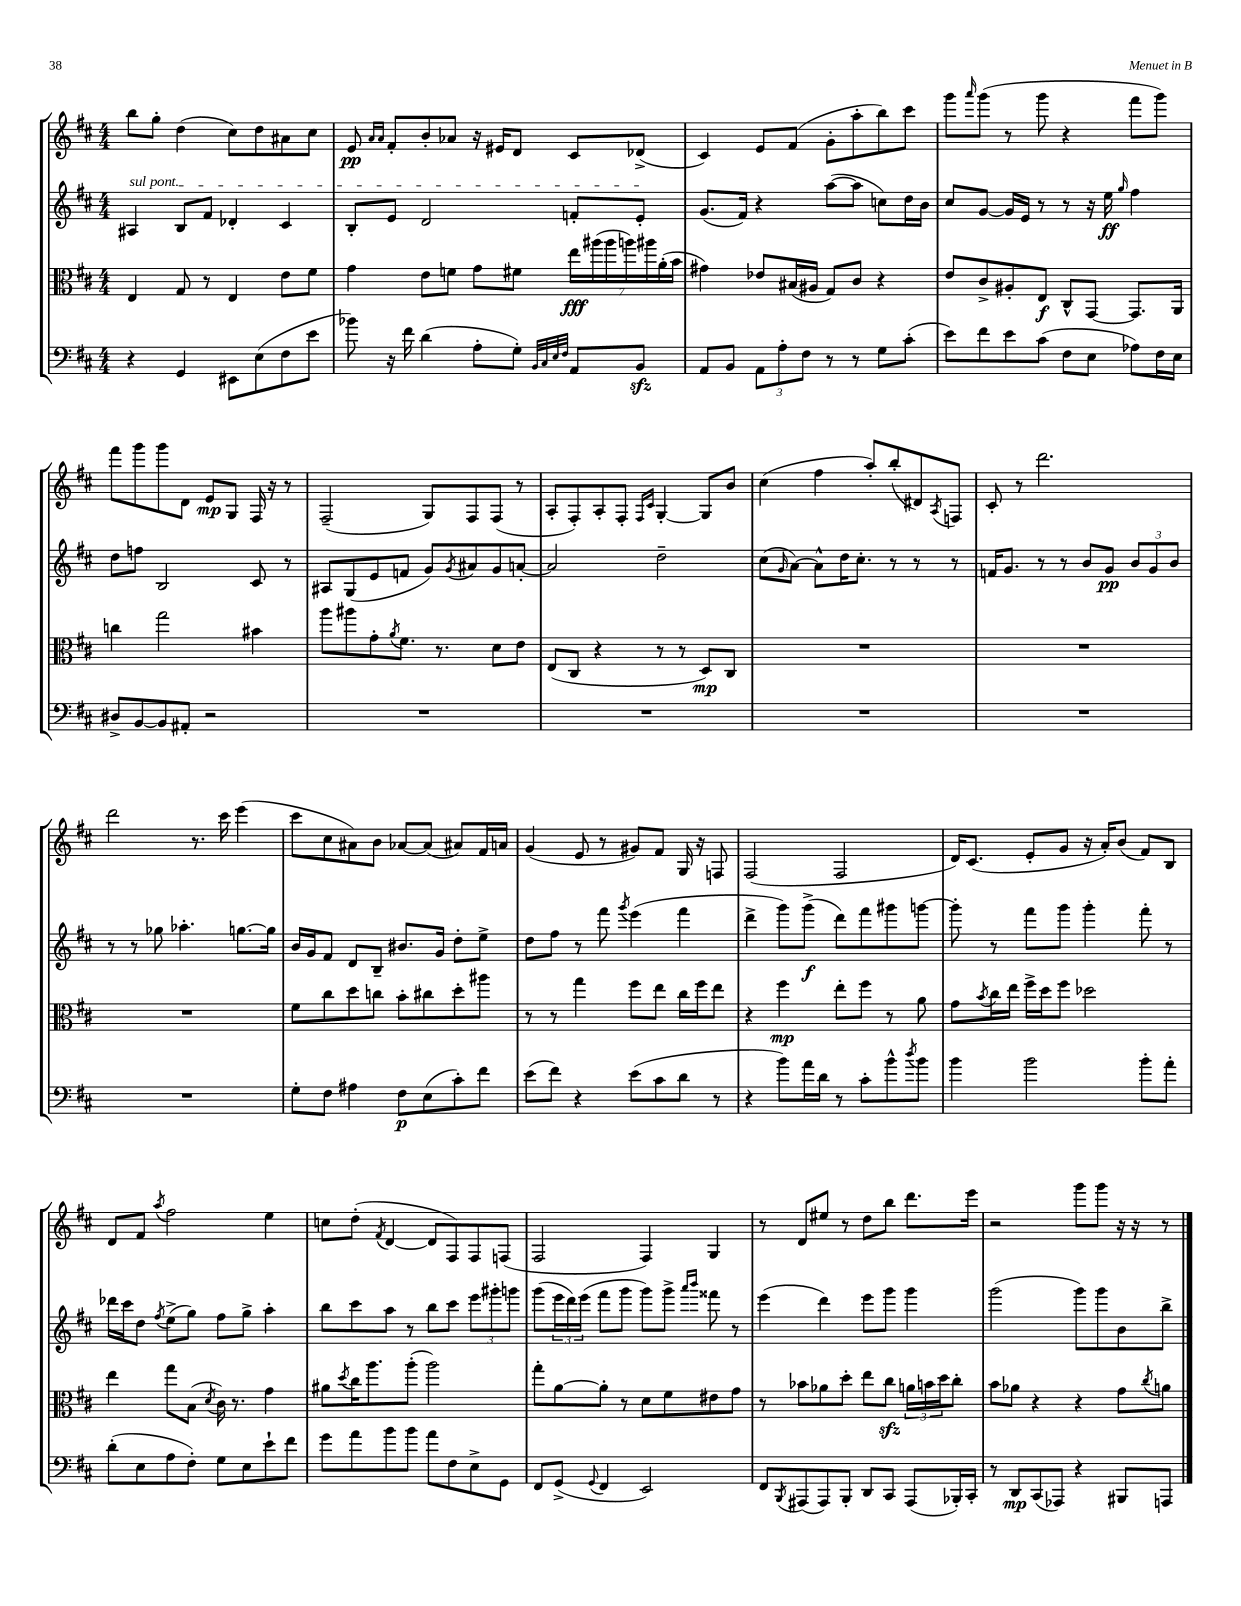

**kern	**kern	**kern	**kern
*staff4	*staff3	*staff2	*staff1
*clefF4	*clefC3	*clefG2	*clefG2
*k[f#c#]	*k[f#c#]	*k[f#c#]	*k[f#c#]
*M4/4	*M4/4	*M4/4	*M4/4
4r	4E	4A#	8bb
.	.	.	8gg'
4GG	8G	8B	(4dd
.	8r	8f#	.
8EE#	4E	4d-'	8cc#)
(8E	.	.	8dd
8F#	8e	4c#	8a#
8e	8f#	.	8cc#
=	=	=	=
8b-)	4g	8B'	8e
.	.	.	16qqa
.	.	.	16qqa
16r	.	8e	8f#'
16f#	.	.	.
(4d	8e	2d	8b'
.	8f	.	8a-
8A'	8g	.	16r
.	.	.	16e#
8G')	8f#	.	8d
32qqBB	.	.	.
32qqC#	.	.	.
32qqE	.	.	.
32qqF#	.	.	.
8AA	28ee	8f'	8c#
.	(28aa#	.	.
.	28aa#	.	.
.	28aa)	.	.
8BB	.	8e'	(8d-^
.	28aa#	.	.
.	(28a'	.	.
.	28b	.	.
=	=	=	=
8AA	4g#)	(8.g	4c#)
8BB	.	.	.
.	.	16f#)	.
12AA	8e-	4r	8e
12A'	.	.	.
.	(16B#	.	(8f#
12F#	.	.	.
.	16A#	.	.
8r	8G)	([8aa	8g'
8r	8c#	8aa]	8aa'
8G	4r	8cc)	8bb)
(8c#'	.	16dd	8ccc#
.	.	16b	.
=	=	=	=
8e)	8e	8cc#	8ggg
.	.	.	16qqaaa
8f#	8c#^	[8g	(8ggg
8e	8A#'	16g]	8r
.	.	16e	.
(8c#	8E	8r	8ggg
8F#	8C#^^	8r	4r
8E	[8GG	16r	.
.	.	16ee	.
.	.	16qqgg	.
8A-)	8.GG]	4ff#	8fff#
16F#	.	.	8ggg)
16E	16AA	.	.
=	=	=	=
8D#^	4cc	8dd	8fff#
[8BB	.	8ff	8ggg
8BB]	2gg	2B	8ggg
8AA#'	.	.	8d
2r	.	.	8e
.	.	.	8G
.	4b#	8c#	16F#
.	.	.	16r
.	.	8r	8r
=	=	=	=
1r	8aa	8A#	(2F#~
.	8aa#	(8G	.
.	8g'	8e	.
.	8qa	.	.
.	8.f#	8f	.
.	.	8g)	8G)
.	8.r	.	.
.	.	8qg	.
.	.	8a#	8F#
.	8d	8g	(8F#
.	8e	[8a'	8r
=	=	=	=
1r	(8E	2a]	8A'
.	8C#	.	8F#')
.	4r	.	8A'
.	.	.	8F#'
.	.	.	16qqF#
.	.	.	16qqc#
.	8r	2dd~	[4G'
.	8r	.	.
.	8D)	.	8G]
.	8C#	.	8b
=	=	=	=
1r	1r	(8cc#	(4cc#
.	.	16qqg	.
.	.	[8a)	.
.	.	8a^^]	4ff#
.	.	16dd	.
.	.	8.cc#'	.
.	.	.	8aa')
.	.	8r	(8bb'
.	.	8r	8d#)
.	.	.	8qA
.	.	8r	8F
=	=	=	=
1r	1r	16f	8c#'
.	.	8.g	.
.	.	.	8r
.	.	8r	2.ddd
.	.	8r	.
.	.	8b	.
.	.	8g	.
.	.	12b	.
.	.	12g	.
.	.	12b	.
=	=	=	=
1r	1r	8r	2ddd
.	.	8r	.
.	.	8gg-	.
.	.	4.aa-'	.
.	.	.	8.r
.	.	.	16ccc#
.	.	[8.gg	(4eee
.	.	16gg]	.
=	=	=	=
8G'	8f#	16b	8ccc#
.	.	16g	.
8F#	8cc#	8f#	8cc#
4A#	8dd	8d	8a#)
.	8cc	8B~	8b
8F#	8b'	8.b#	[8a-
(8E	8cc#	.	(8a-]
.	.	16g	.
8c#')	8dd'	8dd'	8a#)
8f#	8aa#	8ee^	16f#
.	.	.	16a
=	=	=	=
(8e	8r	8dd	(4g
8f#)	8r	8ff#	.
4r	4gg	8r	8e
.	.	8fff#	8r
.	.	8qggg	.
(8e	8ff#	(4eee	8g#)
8c#	8ee	.	8f#
8d	16cc#	4fff#	16G
.	16ff#	.	16r
8r	8ee	.	8F
=	=	=	=
4r	4r	4ddd^	(2F#
8b)	4ff#	8ggg)	.
16a	.	(8ggg^	.
16d	.	.	.
8r	8ee'	8ddd)	2F#
8c#'	8ff#	8fff#	.
8b^^	8r	8ggg#	.
8qdd	.	.	.
8b	8a	[8ggg	.
=	=	=	=
4b	8g	8ggg']	16d)
.	.	.	(8.c#
.	8qb	.	.
.	16cc#	8r	.
.	16ee	.	.
2b	16ff#^	8fff#	8e'
.	16dd	.	.
.	8ff#	8ggg	8g
.	2dd-	4ggg'	16r
.	.	.	16a')
.	.	.	(8b
8b'	.	8fff#'	8f#)
8a'	.	8r	8B
=	=	=	=
(8d'	4ee	16ddd-	8d
.	.	16ccc#	.
8E	.	8dd	8f#
.	.	8qff#	8qaa
8A	8gg	(8ee^	2ff#
8F#')	(8B	8gg)	.
.	8qd	.	.
8G	16c#)	8ff#	.
.	8.r	.	.
8E	.	8gg^	.
8e`	4g	4aa'	4ee
8f#	.	.	.
=	=	=	=
8g	8a#	8bb	8cc
.	8qdd	.	.
8a	16cc#	8ccc#	(8dd'
.	8.aa	.	.
.	.	.	8qf#
8b	.	8aa	[4d
8b	(8aa'	8r	.
8a	2aa)	8bb	8d]
8F#	.	8ccc#	8F#)
8E^	.	12eee	8F#
.	.	12ggg#'	.
8GG	.	.	(8F
.	.	12ggg	.
=	=	=	=
8FF#	8gg'	(8ggg	2F#
(8GG^	[8a	24eee	.
.	.	24ddd)	.
.	.	(24eee	.
8qqGG	.	.	.
4FF#	8a']	8fff#	.
.	8r	8ggg	.
2EE)	8d	8ggg)	4F#)
.	8f#	8ggg^	.
.	.	16qqaaa	.
.	.	16qqbbb	.
.	8e#	8fff##	4G
.	8g	8r	.
=	=	=	=
8FF#	8r	(4eee	8r
8qBBB	.	.	.
(8AAA#	8b-	.	8d
8AAA#)	8a-	4ddd)	8ee#
8BBB'	8dd'	.	8r
8DD	8ee	8eee	8dd
8CC#	8cc#	8ggg	8bb
(8AAA#	24a	4ggg	8.ddd
.	24b	.	.
.	24dd	.	.
16BBB-')	8cc#'	.	.
16CC#'	.	.	16eee
=	=	=	=
8r	8b	(2ggg	2r
8DD	8a-	.	.
(8CC#	4r	.	.
8AAA-)	.	.	.
4r	4r	8ggg)	8ggg
.	.	8ggg	8ggg
8BBB#	8g	8b	16r
.	.	.	16r
.	8qcc#	.	.
8AAA	8a	8bb^	8r
==	==	==	==
*-	*-	*-	*-
